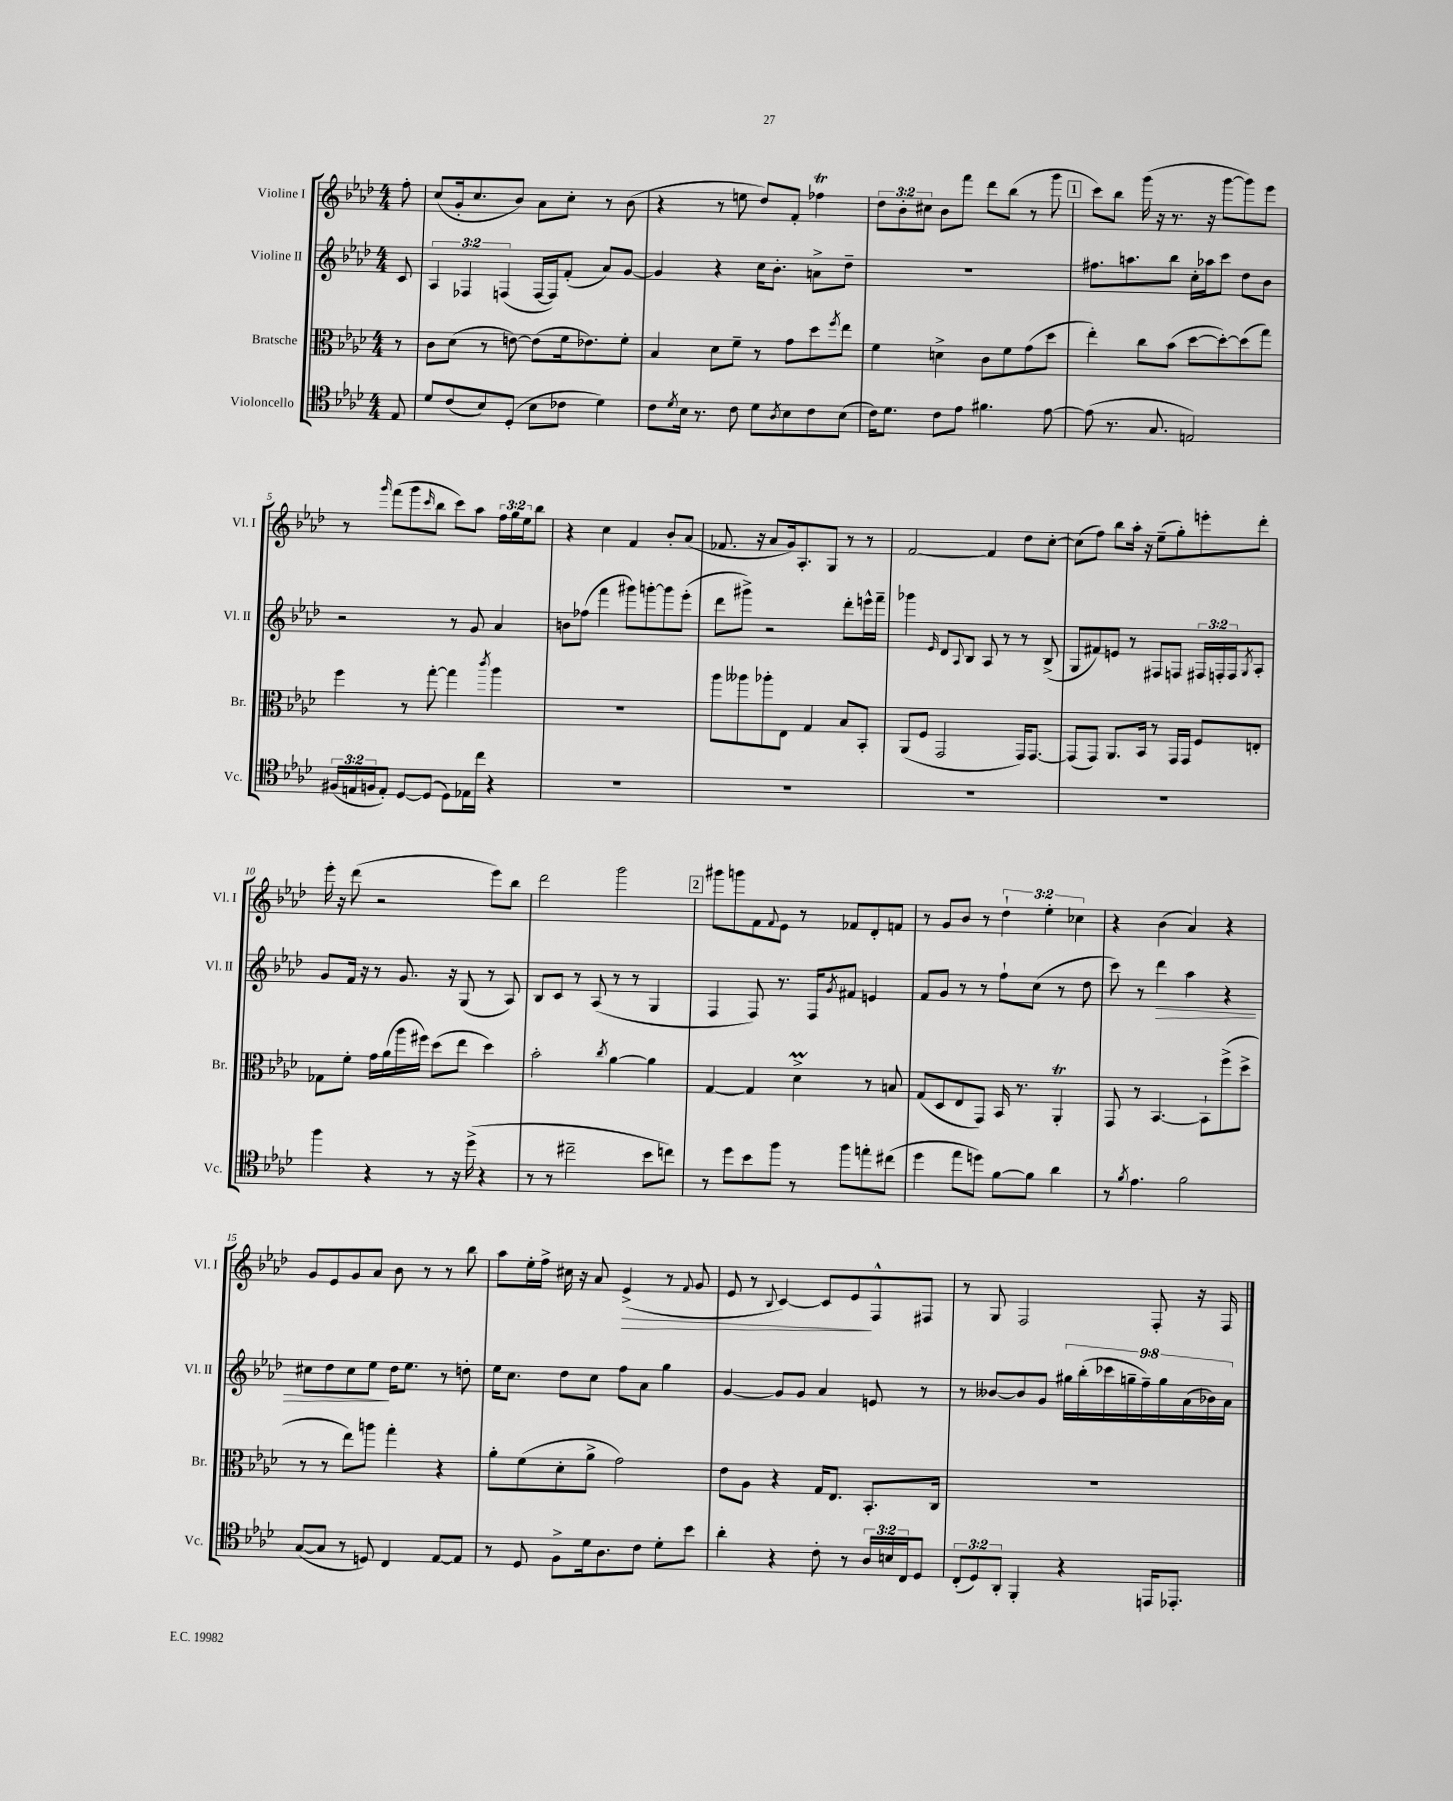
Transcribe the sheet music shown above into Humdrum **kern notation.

**kern	**kern	**kern	**dynam	**kern	**dynam
*part4	*part3	*part2	*part2	*part1	*part1
*staff4	*staff3	*staff2	*staff2	*staff1	*staff1
*I"Violoncello	*I"Bratsche	*I"Violine II	*	*I"Violine I	*
*I'Vc.	*I'Br.	*I'Vl. II	*	*I'Vl. I	*
*clefC4	*clefC3	*clefG2	*	*clefG2	*
*k[b-e-a-d-]	*k[b-e-a-d-]	*k[b-e-a-d-]	*	*k[b-e-a-d-]	*
*M4/4	*M4/4	*M4/4	*	*M4/4	*
=	=	=	=	=	=
8E-/	8r	8c/	.	8ff'\	.
=1	=1	=1	=1	=1	=1
8d-/L	8c\L	6A-/	.	(8cc/L	.
(8c/	(8d-\J	.	.	16g'/k	.
.	.	6F-X/	.	.	.
.	.	.	.	8.cc/	.
8B-/)	8r	.	.	.	.
.	.	(6Fn/	.	.	.
(8D-'/J	[8en\)	.	.	8b-/J)	.
8B-\L	(8e\L]	[16F/LL	.	8a-\L	.
.	.	16F/J])	.	.	.
8c-X\J	16f\k	(8f'/J	.	8cc'\J	.
.	8.e-X\)	.	.	.	.
4d-\)	.	8a-/L)	.	8r	.
.	8f'\J	[8g/J	.	(8b-\	.
=2	=2	=2	=2	=2	=2
8c\L	4B-/	4g/]	.	4r	.
8qd-/	.	.	.	.	.
16B-\Jk	.	.	.	.	.
8.r	.	.	.	.	.
.	8d-\L	4r	.	8r	.
8c\	8f~\J	.	.	8een\	.
8d-\L	8r	16cc\KL	.	8dd-/L)	.
.	.	8.b-'\J	.	.	.
8qA-/	.	.	.	.	.
8B-\	8g\L	.	.	8f'/J	.
8c\	8dd-\	8an^\L	.	4ff-XT\	.
.	8qff/	.	.	.	.
(8B-\J	8ee-\J	8dd-~\J	.	.	.
=3	=3	=3	=3	=3	=3
16c\KL)	4f\	1r	.	12dd-\L	.
8.d-\J	.	.	.	.	.
.	.	.	.	12b-'\	.
.	.	.	.	12cc#X\J	.
8c\L	4dn^\	.	.	8b-\L	.
8e-\J	.	.	.	8fff\J	.
4.f#X\	8c\L	.	.	8ddd-\L	.
.	8f\	.	.	(8bb-\J	.
.	(8g\	.	.	8r	.
[8e-\	8dd-\J	.	.	8ggg\	.
!!LO:REH:place=s1:t=1
=4	=4	=4	=4	=4	=4
(8e-\]	4ee-'\)	8.ff#X\L	.	8ccc\L)	.
8.r	.	.	.	8bb-\J	.
.	.	8.aan\	.	.	.
.	8cc\L	.	.	(16ggg\	.
8.G/	.	.	.	16r	.
.	(8b-\J	8bb-\J	.	8.r	.
2En/)	[8dd-\L	16cc'\LL	.	.	.
.	.	16aa-X\J	.	16r	.
.	8dd-'\_)	8ccc\J	.	[8ggg\L	.
.	(8dd-\]	8dd-\L	.	8ggg\])	.
.	8gg\J)	8b-\J	.	8eee-\J	.
!!LO:LB:g=z
=5	=5	=5	=5	=5	=5
(24F#X/LL	4ff\	2r	.	8r	.
24En/	.	.	.	.	.
24Fn/J	.	.	.	.	.
.	.	.	.	16qqggg/	.
8E'/J)	.	.	.	(8fff\L	.
[8D-/L	8r	.	.	8ggg\	.
.	.	.	.	16qqccc/	.
(8D-/J]	[8gg'\	.	.	8bb-\J	.
8D-\L)	4gg\]	8r	.	8ccc\L)	.
16E-X\L	.	8g/	.	8aa-\J	.
16cc\JJ	.	.	.	.	.
.	8qccc/	.	.	.	.
4r	4aa-\	4a-/	.	24ff\LL	.
.	.	.	.	24gg\	.
.	.	.	.	24ee-\J	.
.	.	.	.	8bb-\J	.
=6	=6	=6	=6	=6	=6
1r	1r	8bn\L	.	4r	.
.	.	(8ff-X\J	.	.	.
.	.	4fff\	.	4cc\	.
.	.	8ggg#X\L)	.	4f/	.
.	.	[8gggn'\	.	.	.
.	.	8ggg\]	.	8b-'/L	.
.	.	(8eee-'\J	.	(8a-/J	.
=7	=7	=7	=7	=7	=7
1r	8aa-\L	8ddd-\L	.	8.f-X/	.
.	8aa--X\	8ggg#X^\J)	.	.	.
.	.	.	.	16r	.
.	8aa-X'\	2r	.	8a-/L	.
.	8E-\J	.	.	16g/k)	.
.	.	.	.	8.A-'/	.
.	4G/	.	.	.	.
.	.	.	.	8G/J	.
.	8B-/L	8ddd-'\L	.	8r	.
.	8BB-'/J	16eeen^^\L	.	8r	.
.	.	16fff~\JJ	.	.	.
=8	=8	=8	=8	=8	=8
1r	(8AA-/L	4ggg-X\	.	[2f/	.
.	8F/J	.	.	.	.
.	.	16qqe-/	.	.	.
.	2GG/	8d-/L	.	.	.
.	.	8qqA-/	.	.	.
.	.	8B-/J	.	.	.
.	.	8A-/	.	4f/]	.
.	.	8r	.	.	.
.	16GG/KL)	8r	.	8dd-\L	.
.	[8.GG/J	.	.	.	.
.	.	(8B-^/	.	[8cc'\J	.
=9	=9	=9	=9	=9	=9
1r	(8GG/L]	8G/L	.	(8cc\L]	.
.	8GG/J)	8f#X/)	.	8ff\J)	.
.	8.AA-/L	8en/J	.	8bb-\L	.
.	.	8r	.	16aa-'\Jk	.
.	16BB-/Jk	.	.	16r	.
.	8r	8F#X/L	.	(8ee-~\L	.
.	16GG/LL	8Fn/J	.	8gg'\)	.
.	16GG/JJ	.	.	.	.
.	8F/L	24F#X/LL	.	8eeen'\	.
.	.	24Fn'/	.	.	.
.	.	24F/J	.	.	.
.	.	8qG/	.	.	.
.	8En'/J	8A-'/J	.	8ddd-'\J	.
!!LO:LB:g=z
=10	=10	=10	=10	=10	=10
4ff\	8G-X\L	8g/L	.	16eee-'\	.
.	.	.	.	16r	.
.	8f'\J	16f/Jk	.	(8ddd-\	.
.	.	16r	.	.	.
4r	16g\LL	8r	.	2r	.
.	(16a-\	.	.	.	.
.	16aa-\	8.g/	.	.	.
.	16ff#X\JJ)	.	.	.	.
8r	(8dd-\L	.	.	.	.
.	.	16r	.	.	.
16r	8ee-\J	(8G/	.	.	.
(16dd-^\	.	.	.	.	.
4r	4dd-\)	8r	.	8eee-\L)	.
.	.	8A-/)	.	8bb-\J	.
=11	=11	=11	=11	=11	=11
8r	2b-'\	8B-/L	.	2ddd-\	.
8r	.	8c/J	.	.	.
2cc#X~\	.	8r	.	.	.
.	.	(8A-/	.	.	.
.	8qcc/	.	.	.	.
.	[4a-\	8r	.	2ggg\	.
.	.	8r	.	.	.
8b-\L	4a-\]	4G/	.	.	.
8ccn\J)	.	.	.	.	.
!!LO:REH:place=s1:t=2
=12	=12	=12	=12	=12	=12
8r	[4G/	4F/	.	8ggg#X\L	.
8dd-\L	.	.	.	8gggn\	.
8b-\	4G/]	8F/)	.	8f\	.
.	.	.	.	8qqf/	.
8ff\J	.	8.r	.	8e-\J	.
8r	4d-M^\	.	.	8r	.
.	.	16F/KL	.	.	.
.	.	8qg/	.	.	.
8ff\L	.	8f#X/J	.	8f-X/L	.
8een'\	8r	4en/	.	8d-'/	.
(8cc#X\J	8Bn/	.	.	8fn/J	.
=13	=13	=13	=13	=13	=13
4dd-\	(8G/L	8f/L	.	8r	.
.	8D-/	8g/J	.	8g/L	.
8ee-\L	8E-/	8r	.	8b-/J	.
8ddn\J)	8GG/J)	8r	.	8r	.
[8f\L	16BB-/	8ff`\L	.	6dd-`\	.
.	8.r	.	.	.	.
8f\J]	.	(8cc\J	.	.	.
.	.	.	.	6ee-'\	.
4a-\	4AA-T'/	8r	.	.	.
.	.	.	.	6cc-X\	.
.	.	8dd-\	.	.	.
=14	=14	=14	=14	=14	=14
8r	8GG/	8ccc\)	.	4r	.
8qf/	.	.	.	.	.
4.e-\	8r	8r	.	.	.
!	!	!	!LO:HP:b	!	!
.	[4.BB-/	4ddd-\	>	(4b-\	.
2f\	.	4aa-\	.	4a-/)	.
.	8BB-`\L]	.	.	.	.
.	(8ff^\	4r	.	4r	.
.	8dd-^\J	.	.	.	.
!!LO:LB:g=z
=15	=15	=15	=15	=15	=15
([8G/L	8r	8cc#X\L	.	8g/L	.
8G/J]	8r	8dd-\	.	8e-/	.
8r	8ee-\L)	8cc#\	.	8g/	.
8Dn/)	8aan\J	8ee-\J	.	8a-/J	.
4C/	4gg'\	16dd-\KL	]	8b-\	.
.	.	8.ee-\J	.	.	.
.	.	.	.	8r	.
[8E-/L	4r	8r	.	8r	.
8E-/J]	.	8ddn'\	.	8bb-\	.
=16	=16	=16	=16	=16	=16
8r	8a-'\L	16ee-\KL	.	8aa-\L	.
.	.	8.cc\J	.	.	.
8D-/	(8f\	.	.	16ee-'\L	.
.	.	.	.	16ff^\JJ	.
8F^\L	8d-'\	8dd-\L	.	16cc#X\	.
.	.	.	.	16r	.
16d-\k	8a-^\J	8cc\J	.	8a-/	.
8.A-\	.	.	.	.	.
!	!	!	!	!	!LO:HP:b
.	2g\)	8ff\L	.	(4e-^/	>
8c\J	.	8a-\J	.	.	.
8d-'\L	.	4gg\	.	8r	.
.	.	.	.	8qqf/	.
8b-\J	.	.	.	8g/	.
=17	=17	=17	=17	=17	=17
4a-'\	8e-\L	[4g/	.	8e-/	.
.	8A-\J	.	.	8r	.
.	.	.	.	8qqB-/	.
4r	4r	8g/L]	.	[4c/)	.
.	.	8g/J	.	.	.
8c'\	16G/KL	4a-/	.	8c/L]	.
.	8.E-/J	.	.	.	.
8r	.	.	.	8e-/	.
24A-/LL	8.BB-'/L	8en/	.	8F^^/	]
24Bn/	.	.	.	.	.
24C/J	.	.	.	.	.
8D-/J	.	8r	.	8F#X/J	.
.	16C/Jk	.	.	.	.
=18	=18	=18	=18	=18	=18
(12C'/L	1r	8r	.	8r	.
12D-/)	.	.	.	.	.
.	.	[8b--X/L	.	8G/	.
12AA-'/J	.	.	.	.	.
4FF'/	.	8b--/]	.	2F/	.
.	.	8g/J	.	.	.
4r	.	18gg#X\LL	.	.	.
.	.	(18bb-'\	.	.	.
.	.	18ccc-X\	.	.	.
.	.	18ggn~\	.	.	.
.	.	18ff~\)	.	.	.
16EEn/KL	.	.	.	8F'/	.
.	.	18gg\	.	.	.
8.EE-X'/J	.	.	.	.	.
.	.	(18a-\	.	.	.
.	.	.	.	16r	.
.	.	18b-X\)	.	.	.
.	.	.	.	16F/	.
.	.	18a-\JJ	.	.	.
==	==	==	==	==	==
*-	*-	*-	*-	*-	*-
